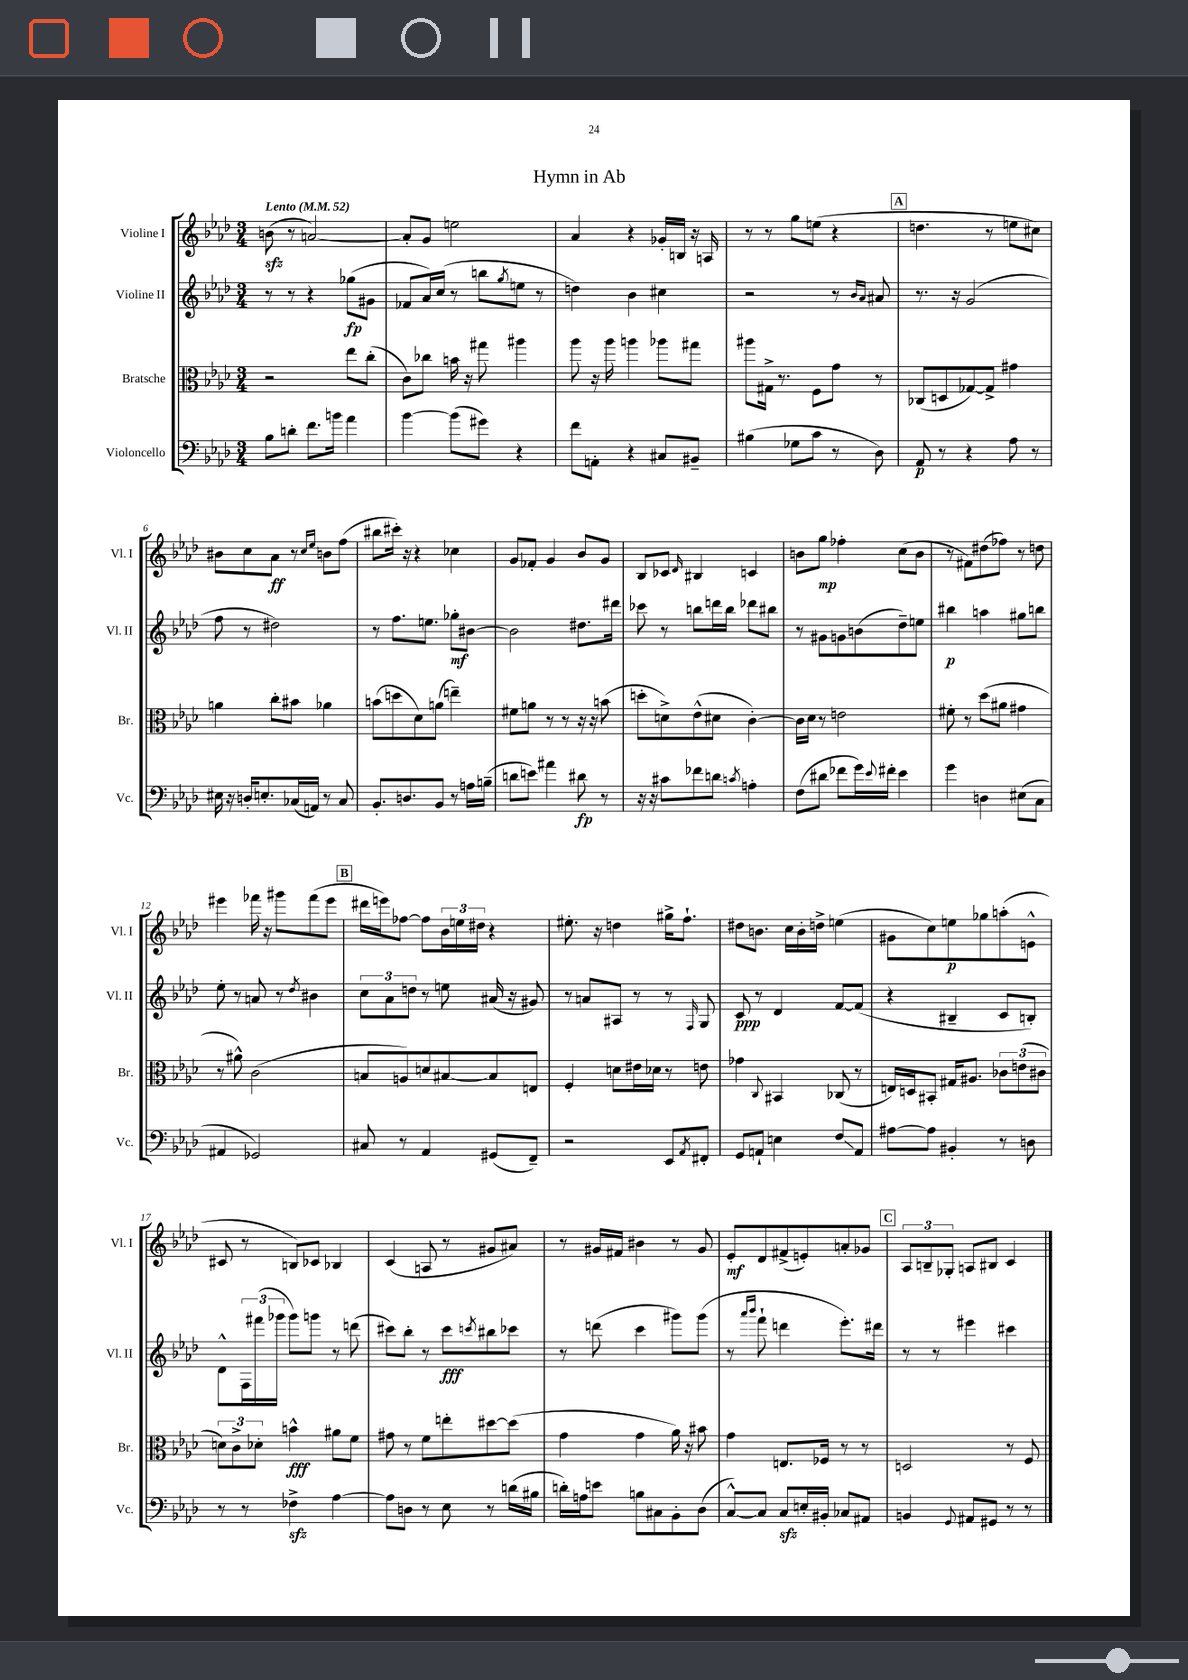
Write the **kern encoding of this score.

**kern	**kern	**kern	**kern
*staff4	*staff3	*staff2	*staff1
*clefF4	*clefC3	*clefG2	*clefG2
*k[b-e-a-d-]	*k[b-e-a-d-]	*k[b-e-a-d-]	*k[b-e-a-d-]
*M3/4	*M3/4	*M3/4	*M3/4
*MM52	*MM52	*MM52	*MM52
8B-\L	2r	8r	(8b\
8d'\J	.	8r	8r
8.f\L	.	4r	[2a/)
16b\Jk	.	.	.
4a-\	8ee-\L	(8gg-\L	.
.	(8cc'\J	8g#\J	.
=	=	=	=
[4b-\	8c\L)	8f-/L	8a'/]L
.	8cc-\J	16a-/L)	8g/J
.	.	(16cc/JJ	.
(8b-\]L	16b\	8r	2ee\
.	16r	.	.
8g#\J)	8gg#\	8bb\L	.
.	.	8qgg/	.
4r	4aa#\	8ee\J	.
.	.	8r	.
=	=	=	=
8f\L	8aa-\	4dd\)	4a-/
8AA'\J	16r	.	.
.	16aa-\	.	.
4r	4aa\	4b-\	4r
8C#/L	8aa-\L	4cc#\	16g-'/LL
.	.	.	16B/JJ
8BB#~/J	8gg#\J	.	16r
.	.	.	16A/
=	=	=	=
(4B#\	8aa#\L	2r	8r
.	16G#^\Jk	.	8r
.	8.r	.	.
8G-\L	.	.	8gg\L
8c\J	8F\L	.	(8ee\J
8r	8g\J	8r	4r
.	.	16qqb-/LL	.
.	.	16qqa-/JJ	.
8D-\)	8r	8a#/	.
=	=	=	=
8AA-/	(8C-/L	8.r	4.dd\
8r	8D/	.	.
.	.	16r	.
4r	[8G-/)	(2g/	.
.	8G-^/]J	.	8r
8A-\	4g#\	.	8ee\L
8r	.	.	8cc#\J)
=	=	=	=
16E#\	4a\	8ff\	8b#\L
16r	.	.	.
16D'/LK	.	8r	8cc\
8.E'/	.	.	.
.	8cc'\L	2dd#\)	8a-\J
(16C-/L	8b#\J	.	8r
16AA/JJ)	.	.	.
.	.	.	16qqcc/LL
.	.	.	16qqee-/JJ
8r	4a-\	.	8b\L
8C-/	.	.	(8ff\J
=	=	=	=
8.BB-'/L	(8b\L	8r	8bb#\L
.	8dd\	8.ff\L	16ccc#'\Jk)
8.D/	.	.	16r
.	8d-\)	.	4r
.	.	8.ee\J	.
8BB-/J	(8a\J	.	.
8r	4ee~\)	8gg-'\L	4cc-\
16A\LL	.	[8b#\J	.
(16B~\JJ	.	.	.
=	=	=	=
8d\L	8f#\L	2b#\]	8g/L
8e\J)	8a\J	.	8f-'/J
4a#\	8r	.	4g/
.	8r	.	.
8d#\	16r	8.dd#\L	8b-/L
.	16r	.	.
8r	(8b\	.	8g/J
.	.	16ddd#\Jk	.
=	=	=	=
16r	8dd'\L	8ccc-\	8B-/L
16r	.	.	.
8c#\L	8d^\)	8r	8c-/J
.	.	.	16qqd-/
8f-\	(8e-^^\	8bb\L	4B#/
8d\J	8d#\J	16ddd\L	.
.	.	16bb\JJ	.
8qc/	.	.	.
4A'\	[4c'\)	8ddd-\L	4c/
.	.	8bb#\J	.
=	=	=	=
(8F\L	16c\]LL	8r	8b\L
.	16d-\JJ	.	.
8d#\J	8r	8g#\L	8gg\J
8f-\L	2e\	8g\	4ff-'\
16g\L)	.	(8b\	.
8qqe-/	.	.	.
16f#'\JJ	.	.	.
4e-\	.	8dd-~\)	(8cc\L
.	.	8ee\J	8b\J
=	=	=	=
4g\	8f#'\	4bb#\	8r
.	8r	.	8f#\L)
4D\	(8dd-\L	4aa\	(8dd#\
.	8a#\J	.	8ff-\J)
(8E#\L	4g#\	8gg#\L	8r
8C\J	.	8bb\J	8dd\
=	=	=	=
4AA#/	8r	8ee-'\	4eee#\
.	8a#^^\)	8r	.
2GG-/)	(2c\	8a/	16fff-\
.	.	.	16r
.	.	8r	8ggg#\L
.	.	8qdd-/	.
.	.	4b#\	(8fff-\
.	.	.	8eee#\J
=	=	=	=
8C#/	8B/L	12cc\L	16ddd#\LL
.	.	.	16eee\J)
.	.	12a-\	.
8r	8A/)	.	[8ff-\J
.	.	12dd\J	.
4AA-/	8d/	8r	8ff-\]L
.	[8B#/	8ee\	24b-\L
.	.	.	24ee\
.	.	.	24dd#\JJ
(8GG#/L	8B#/]	(16a#/	4r
.	.	16r	.
8FF~/J)	8E/J	8g#/)	.
=	=	=	=
2r	4F'/	8r	8.ee#'\
.	.	8a/L	.
.	.	.	16r
.	8d\L	8A#/J	4dd\
.	16e#\L	8r	.
.	16d-\JJ	.	.
8EE-/L	8r	8r	16gg#^\LK
.	.	.	8.ff`\J
8qAA-/	.	16qqF/	.
8FF#'/J	8e\	8G/	.
=	=	=	=
8GG/L	4g-\	8c/	8dd#\L
8AA`/J	.	8r	8.b\J
.	8qqC/	.	.
4E\	4BB#/	4d-/	.
.	.	.	16cc\LL
.	.	.	16b'\
.	.	.	16dd^\JJ
8F/L	(8C-/	[8f/L	(4ee\
8AA/J	8r	(8f/]J	.
=	=	=	=
[8A#\L	16E/LL)	4r	8g#\L
.	16D/J	.	.
8A#\]J	8BB#'/J	.	8cc\)
4BB#'/	16G#/LK	4B#~/	8ee\
.	8.A#/J	.	.
.	.	.	8gg-\
8r	12c-\L	8c/L	(8aa'\
.	(12e\	.	.
8D\	.	8B'/J)	8e^^\J
.	12c#\J	.	.
=	=	=	=
8r	12d\L)	8d-^^\L	8c#/
.	12c^\	.	.
8r	.	24F\L	8r
.	12d-'\J	(24fff#\	.
.	.	24ggg-\JJ	.
4F-^\	4b^^\	8ggg-\L)	8B/L)
.	.	8ggg\J	8c-/J
[4A-\	8a#\L	8r	4B-/
.	8f\J	(8ddd\	.
=	=	=	=
8A-\]L	8g#\	8ccc#\L)	(4c/
8D\J	8r	8bb-'\J	.
8r	8f\L	8r	8A/
8E-\	8ee'\	8ccc#\L	8r
.	.	8qccc/	.
8r	[8dd#\	8bb#\	8g#/L
(16d\LL	(8dd#\]J	8ccc-\J	8a#/J)
16B#\JJ	.	.	.
=	=	=	=
16d'\LL)	4g\	8r	8r
16A\J	.	.	.
8e\J	.	(8ddd\	16g#/LL
.	.	.	16f#/JJ
8B\L	4g\	4ccc\	4b#\
8C#\	.	.	.
8BB-'\	16a-\)	8ggg#\L)	8r
.	16r	.	.
(8D-\J	8b#\	(8ggg#\J	8g#/
=	=	=	=
[8C^^/L)	4g\	8r	8e-'/L
.	.	16qqaaa-/LL	.
.	.	16qqbbb-/JJ	.
8C/]J	.	8fff`\	8d-/
8C/L	8.E/L	4ddd\	(8f#^/
16E'/L	.	.	8e'/)
16BB#'/JJ	16F-/Jk	.	.
8C-/L	8r	8.eee-'\L)	8a'/
8AA#/J	8r	.	8g-/J
.	.	16ddd#\Jk	.
=	=	=	=
4BB/	2D/	8r	12A-/L
.	.	.	12B~/
.	.	8r	.
.	.	.	12G-'/J
8qqGG/	.	.	.
8AA#/L	.	4eee#\	8A/L
8GG#/J	.	.	8B#/J
8r	8r	4ccc#\	4c/
8r	8F/	.	.
==	==	==	==
*-	*-	*-	*-
